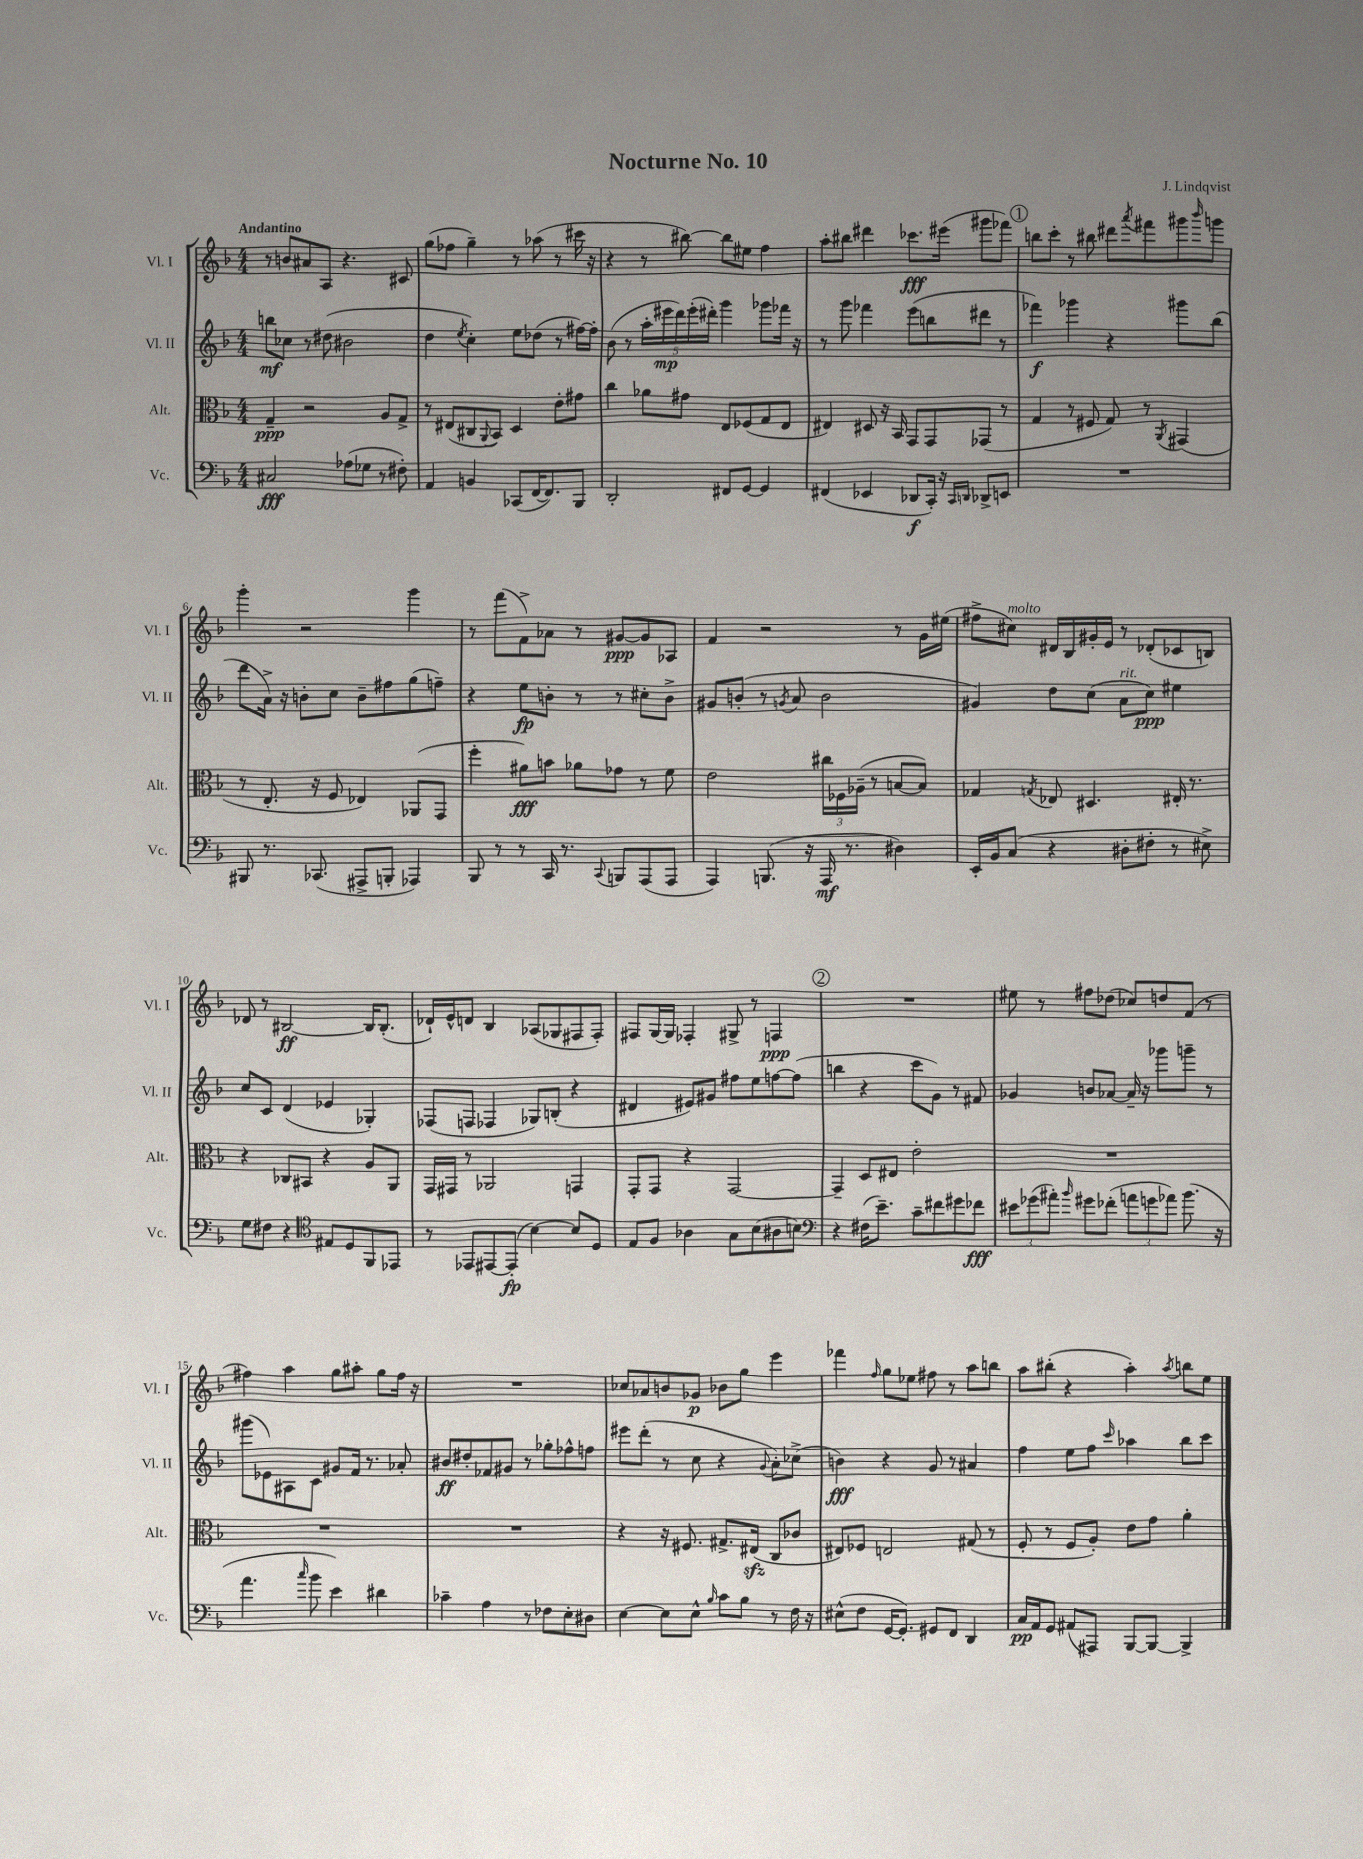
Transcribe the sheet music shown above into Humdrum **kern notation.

**kern	**dynam	**kern	**dynam	**kern	**dynam	**kern	**dynam
*part4	*part4	*part3	*part3	*part2	*part2	*part1	*part1
*staff4	*staff4	*staff3	*staff3	*staff2	*staff2	*staff1	*staff1
*I"Vc.	*	*I"Alt.	*	*I"Vl. II	*	*I"Vl. I	*
*I'Vc.	*	*I'Alt.	*	*I'Vl. II	*	*I'Vl. I	*
*clefF4	*	*clefC3	*	*clefG2	*	*clefG2	*
*k[b-]	*	*k[b-]	*	*k[b-]	*	*k[b-]	*
*M4/4	*	*M4/4	*	*M4/4	*	*M4/4	*
=1	=1	=1	=1	=1	=1	=1	=1
!	!	!	!	!	!	!LO:TX:a:B:t=Andantino	!
2C#X/	fff	4G~/	ppp	8bbn\L	mf	8r	.
.	.	.	.	8cc-X\J	.	8bn/L	.
.	.	2r	.	8r	.	8a#X/	.
.	.	.	.	(8dd#X\	.	8A/J	.
(8A-X\L	.	.	.	2b#X\	.	4.r	.
8G-X\J	.	.	.	.	.	.	.
8r	.	8A/L	.	.	.	.	.
8F#X'\)	.	8G^/J	.	.	.	8c#X/	.
=2	=2	=2	=2	=2	=2	=2	=2
4AA/	.	8r	.	4dd\	.	(8gg\L	.
.	.	(8E#X/L	.	.	.	8ff-X\J	.
.	.	.	.	8qee/	.	.	.
4BBn/	.	8C#X/	.	4cc'\)	.	4gg~\)	.
.	.	8qqAA/	.	.	.	.	.
.	.	8BB-/J)	.	.	.	.	.
(8CC-X/L	.	4D/	.	8ee\L	.	8r	.
[16FF/K	.	.	.	(8dd-X\J	.	(8aa-X\	.
8.FF/])	.	.	.	.	.	.	.
.	.	8e'\L	.	8r	.	8r	.
8BBB-/J	.	8g#X\J	.	[16ff#X\LL)	.	16ccc#X\	.
.	.	.	.	16ff#'\JJ]	.	16r	.
=3	=3	=3	=3	=3	=3	=3	=3
2DD'/	.	4cc\	.	(8b-\	.	4r	.
.	.	.	.	8r	.	.	.
.	.	8a-X\L	.	20aa'\LL	.	8r	.
.	.	.	.	20eee#X\	mp	.	.
.	.	.	.	20ddd\)	.	.	.
.	.	8g#X\J	.	.	.	[8bb#X\)	.
.	.	.	.	(20eee#'\	.	.	.
.	.	.	.	20ddd#X'\JJ)	.	.	.
8FF#X/L	.	8E/L	.	4ggg\	.	8bb#\L]	.
[8GG/J	.	(8F-X/	.	.	.	8ee#X\J	.
4GG/]	.	8G/	.	8ggg-X\L	.	4ff\	.
.	.	8E/J	.	16fff-X\Jk	.	.	.
.	.	.	.	16r	.	.	.
=4	=4	=4	=4	=4	=4	=4	=4
(4FF#X/	.	4E#X/)	.	8r	.	8aa'\L	.
.	.	.	.	8ggg\	.	8bb#X\J	.
4EE-X/	.	8D#X/	.	4fff-X\	.	4ddd#X\	.
.	.	16r	.	.	.	.	.
.	.	16BB-/	.	.	.	.	.
8DD-X/L	f	8GG/L	.	(8eee\L	.	8.ccc-X\L	fff
16CC'/Jk)	.	8GG/	.	8bbn\	.	.	.
16r	.	.	.	.	.	(16eee#X\Jk	.
16qqCC/LL	.	.	.	.	.	.	.
16qqDDn/JJ	.	.	.	.	.	.	.
8DD-X^/L	.	(8GG-X/J	.	8ddd#X\J	.	8ggg#X\L	.
8EEn/J	.	8r	.	8r	.	8fff-X\J)	.
!!LO:REH:place=s1:t=1
=5	=5	=5	=5	=5	=5	=5	=5
1r	.	4G/	.	4fff-X\)	f	8bbn\L	.
.	.	.	.	.	.	8ccc'\J	.
.	.	8r	.	4ggg-X\	.	8r	.
.	.	8F#X/	.	.	.	8bb#X\	.
.	.	8G/)	.	4r	.	8ddd#X\L	.
.	.	.	.	.	.	8qaaa/	.
.	.	8r	.	.	.	8fff#X\	.
.	.	8qAA/	.	.	.	.	.
.	.	(4GG#X/	.	8ggg#X\L	.	8ggg#X\	.
.	.	.	.	.	.	16qqbbb-/	.
.	.	.	.	(8bb-\J	.	8gggn\J	.
!!LO:LB:g=z
=6	=6	=6	=6	=6	=6	=6	=6
8BBB#X/	.	8r	.	8ddd\L	.	4ggg'\	.
8.r	.	8.E'/	.	16a^\Jk)	.	.	.
.	.	.	.	16r	.	.	.
.	.	.	.	8bn'\L	.	2r	.
(8.CC-X/	.	16r	.	.	.	.	.
.	.	8F/	.	8cc\J	.	.	.
8AAA#X^/L	.	4E-X/)	.	8b~\L	.	.	.
8BBBn'/J	.	.	.	8ff#X\	.	.	.
4AAA-X/)	.	(8AA-X/L	.	(8gg\	.	4ggg\	.
.	.	8GG/J	.	8ffn~\J)	.	.	.
=7	=7	=7	=7	=7	=7	=7	=7
8BBB-/	.	4ff'\	.	4r	.	8r	.
8r	.	.	.	.	.	(8fff\L	.
8r	.	8a#X\L)	fff	8ee\L	fp	8f^\)	.
16CC/	.	8bn\J	.	8bn'\J	.	8a-X\J	.
8.r	.	.	.	.	.	.	.
.	.	8a-X\L	.	8r	.	8r	.
8qqCC/	.	.	.	.	.	.	.
8BBBn/L	.	8g-X\J	.	8r	.	[8g#X/L	ppp
(8AAA/	.	8r	.	8cc#X'\L	.	8g#/]	.
8AAA/J	.	8f\	.	8b^\J	.	8A-X/J	.
=8	=8	=8	=8	=8	=8	=8	=8
4AAA/)	.	2e\	.	8g#X/L	.	4f/	.
.	.	.	.	(8bn'/J	.	.	.
(8.BBBn/	.	.	.	8r	.	2r	.
.	.	.	.	8qgn/	.	.	.
.	.	.	.	8a/	.	.	.
16r	.	.	.	.	.	.	.
16AAA/	mf	24cc#X\LL	.	2b\	.	.	.
.	.	24F-X\	.	.	.	.	.
8.r	.	.	.	.	.	.	.
.	.	(24A-X~\JJ	.	.	.	.	.
.	.	8r	.	.	.	.	.
4D#X\)	.	[8Bn/L	.	.	.	8r	.
.	.	8B/J])	.	.	.	16g\LL	.
.	.	.	.	.	.	(16ee#X\JJ	.
=9	=9	=9	=9	=9	=9	=9	=9
16EE'/LL	.	4G-X/	.	4g#X/)	.	8ff#X^\L	.
16BB-/J	.	.	.	.	.	.	.
!	!	!	!	!	!	!LO:TX:a:i:t=molto	!
(8C/J	.	.	.	.	.	8cc#X\J)	.
.	.	8qGn/	.	.	.	.	.
4r	.	8E-X/	.	8dd\L	.	16d#X/LL	.
.	.	.	.	.	.	16B-/	.
.	.	4.D#X/	.	(8cc\J	.	16g#X'/	.
.	.	.	.	.	.	16e/JJ	.
!	!	!	!	!LO:TX:a:i:t=rit.	!	!	!
8D#X'\L	.	.	.	8a\L	.	8r	.
8F#X'\J	.	.	.	8cc\J)	ppp	(8d-X'/L	.
8r	.	16E#X'/	.	4ee#X\	.	8c-X/	.
.	.	8.r	.	.	.	.	.
8E#X^\)	.	.	.	.	.	8Bn/J)	.
!!LO:LB:g=z
=10	=10	=10	=10	=10	=10	=10	=10
8G\L	.	4r	.	8cc/L	.	8d-X/	.
8F#X\J	.	.	.	8c/J	.	8r	.
4r	.	8C-X/L	.	(4d/	.	[2B#X/	ff
.	.	8BB#X/J	.	.	.	.	.
*clefC4	*	*	*	*	*	*	*
8E#X/L	.	4r	.	4e-X/	.	.	.
8D/	.	.	.	.	.	.	.
8FF/	.	8A/L	.	4G-X'/)	.	16B#/KL]	.
.	.	.	.	.	.	(8.B#'/J	.
8EE-X/J	.	8AA/J	.	.	.	.	.
=11	=11	=11	=11	=11	=11	=11	=11
8r	.	16GG/LL	.	(8F-X/L	.	16d-X`/LL)	.
.	.	16GG#X/JJ	.	.	.	16e^^/J	.
8EE-X/L	.	8r	.	8Fn/J	.	8dn/J	.
[8EE#X/	.	2AA-X/	.	4F-X/	.	4B-/	.
(8EE#'/J]	fp	.	.	.	.	.	.
[4B-\)	.	.	.	8G-X/L)	.	(8A-X/L	.
.	.	.	.	(8Bn'/J	.	8G-X/	.
8B-/L]	.	4GGn/	.	4r	.	8F#X/	.
8D/J	.	.	.	.	.	8F#'/J)	.
=12	=12	=12	=12	=12	=12	=12	=12
8E/L	.	8GG'/L	.	4d#X/	.	8F#X/L	.
8F/J	.	8GG/J	.	.	.	[16G/L	.
.	.	.	.	.	.	16G/JJ]	.
4A-X\	.	4r	.	8e#X/L)	.	4F-X'/	.
.	.	.	.	8g#X/J	.	.	.
8G\L	.	[2GG/	.	8ff#X\L	.	8G#X^/	.
(8B-\	.	.	.	8ee\	.	8r	.
8A#X\	.	.	.	[8ffn\	.	4Fn/	ppp
8Bn\J)	.	.	.	(8ff\J]	.	.	.
!!LO:REH:place=s1:t=2
=13	=13	=13	=13	=13	=13	=13	=13
*clefF4	*	*	*	*	*	*	*
4r	.	4GG~/]	.	4bbn\	.	1r	.
(16F#X\KL	.	8D/L	.	4r	.	.	.
8.e~\J)	.	.	.	.	.	.	.
.	.	8E#X/J	.	.	.	.	.
8c~\L	.	2e'\	.	8ccc\L	.	.	.
8f#X\	.	.	.	8g\J)	.	.	.
8g#X\	.	.	.	8r	.	.	.
8f-X\J	fff	.	.	8f#X/	.	.	.
=14	=14	=14	=14	=14	=14	=14	=14
12e#X\L	.	1r	.	4g-X/	.	8ee#X\	.
(12g-X\	.	.	.	.	.	.	.
.	.	.	.	.	.	8r	.
12a#X'\J)	.	.	.	.	.	.	.
16qqb-/	.	.	.	.	.	.	.
8g#X\L	.	.	.	8bn/L	.	8ff#X\L	.
(8f-X'\J	.	.	.	[8a-X/J	.	(8dd-X\J	.
12an\L	.	.	.	16a-~/]	.	8cc-X/L)	.
.	.	.	.	16r	.	.	.
12gn\	.	.	.	.	.	.	.
.	.	.	.	8ggg-X\L	.	8ddn/	.
12a-X\J)	.	.	.	.	.	.	.
(8.b-\	.	.	.	8gggn~\J	.	(8f/J	.
.	.	.	.	8r	.	8r	.
16r	.	.	.	.	.	.	.
!!LO:LB:g=z
=15	=15	=15	=15	=15	=15	=15	=15
4.a\	.	1r	.	(8ggg#X\L	.	4ff#X\)	.
.	.	.	.	8e-X\)	.	.	.
.	.	.	.	8A#X\	.	4aa\	.
16qqcc/	.	.	.	.	.	.	.
8b-\	.	.	.	8c\J	.	.	.
4e\)	.	.	.	8g#X/L	.	8gg\L	.
.	.	.	.	16f/Jk	.	8aa#X'\J	.
.	.	.	.	8.r	.	.	.
4d#X\	.	.	.	.	.	8gg\L	.
.	.	.	.	8a-X'/	.	16ff#\Jk	.
.	.	.	.	.	.	16r	.
=16	=16	=16	=16	=16	=16	=16	=16
4c-X~\	.	1r	.	8b#X/L	ff	1r	.
.	.	.	.	8dd#X'/	.	.	.
4A\	.	.	.	8f-X/	.	.	.
.	.	.	.	8g#X/J	.	.	.
8r	.	.	.	8r	.	.	.
8F-X\L	.	.	.	8gg-X'\L	.	.	.
8E'\	.	.	.	8ff-X^^\	.	.	.
8D#X\J	.	.	.	8ffn\J	.	.	.
=17	=17	=17	=17	=17	=17	=17	=17
[4E\	.	4r	.	8eee#X\L	.	8cc-X/L	.
.	.	.	.	(8ddd'\J	.	8a-X/	.
8E\L]	.	16r	.	8r	.	8bn/	.
.	.	8.F#X/	.	.	.	.	.
8E^^\J	.	.	.	8cc\	.	8g-X/J	p
16qqB-/	.	.	.	.	.	.	.
8c\L	.	8.G#X^/L	.	4r	.	8b-X\L	.
8B-\J	.	.	.	.	.	8gg\J	.
.	.	(16E#Xzz/Jk	.	.	.	.	.
.	.	.	.	8qqg/	.	.	.
8r	.	8C/L	.	8a'\L)	.	4eee\	.
16F\	.	8c-X/J	.	(8cc-X^\J	.	.	.
16r	.	.	.	.	.	.	.
=18	=18	=18	=18	=18	=18	=18	=18
(8E#X^^\L	.	8E#X/L)	.	4bn\)	fff	4fff-X\	.
8F\J	.	8F-X/J	.	.	.	.	.
.	.	.	.	.	.	16qqff/	.
[16GG/KL	.	2En/	.	4r	.	8gg\L	.
8.GG'/J])	.	.	.	.	.	.	.
.	.	.	.	.	.	8ee-X\J	.
8GG#X/L	.	.	.	8g/	.	8ff#X\	.
8FF/J	.	.	.	8r	.	8r	.
4DD/	.	(8G#X/	.	4a#X/	.	8aa\L	.
.	.	8r	.	.	.	8bbn\J	.
=19	=19	=19	=19	=19	=19	=19	=19
16C/LL	pp	8F'/	.	4ff\	.	8aa\L	.
16AA/J	.	.	.	.	.	.	.
8GG/J	.	8r	.	.	.	(8bb#X'\J	.
(8AA#X/L	.	8F/L	.	8ee\L	.	4r	.
8AAA#X/J)	.	8A'/J)	.	8ff\J	.	.	.
.	.	.	.	16qqccc/	.	.	.
[8BBB-/L	.	8e\L	.	4aa-X\	.	4aa'\)	.
8BBB-/J_	.	8g\J	.	.	.	.	.
.	.	.	.	.	.	8qaa/	.
4BBB-^/]	.	4a'\	.	8bb-\L	.	8bbn\L	.
.	.	.	.	8ccc\J	.	8ee\J	.
==	==	==	==	==	==	==	==
*-	*-	*-	*-	*-	*-	*-	*-
